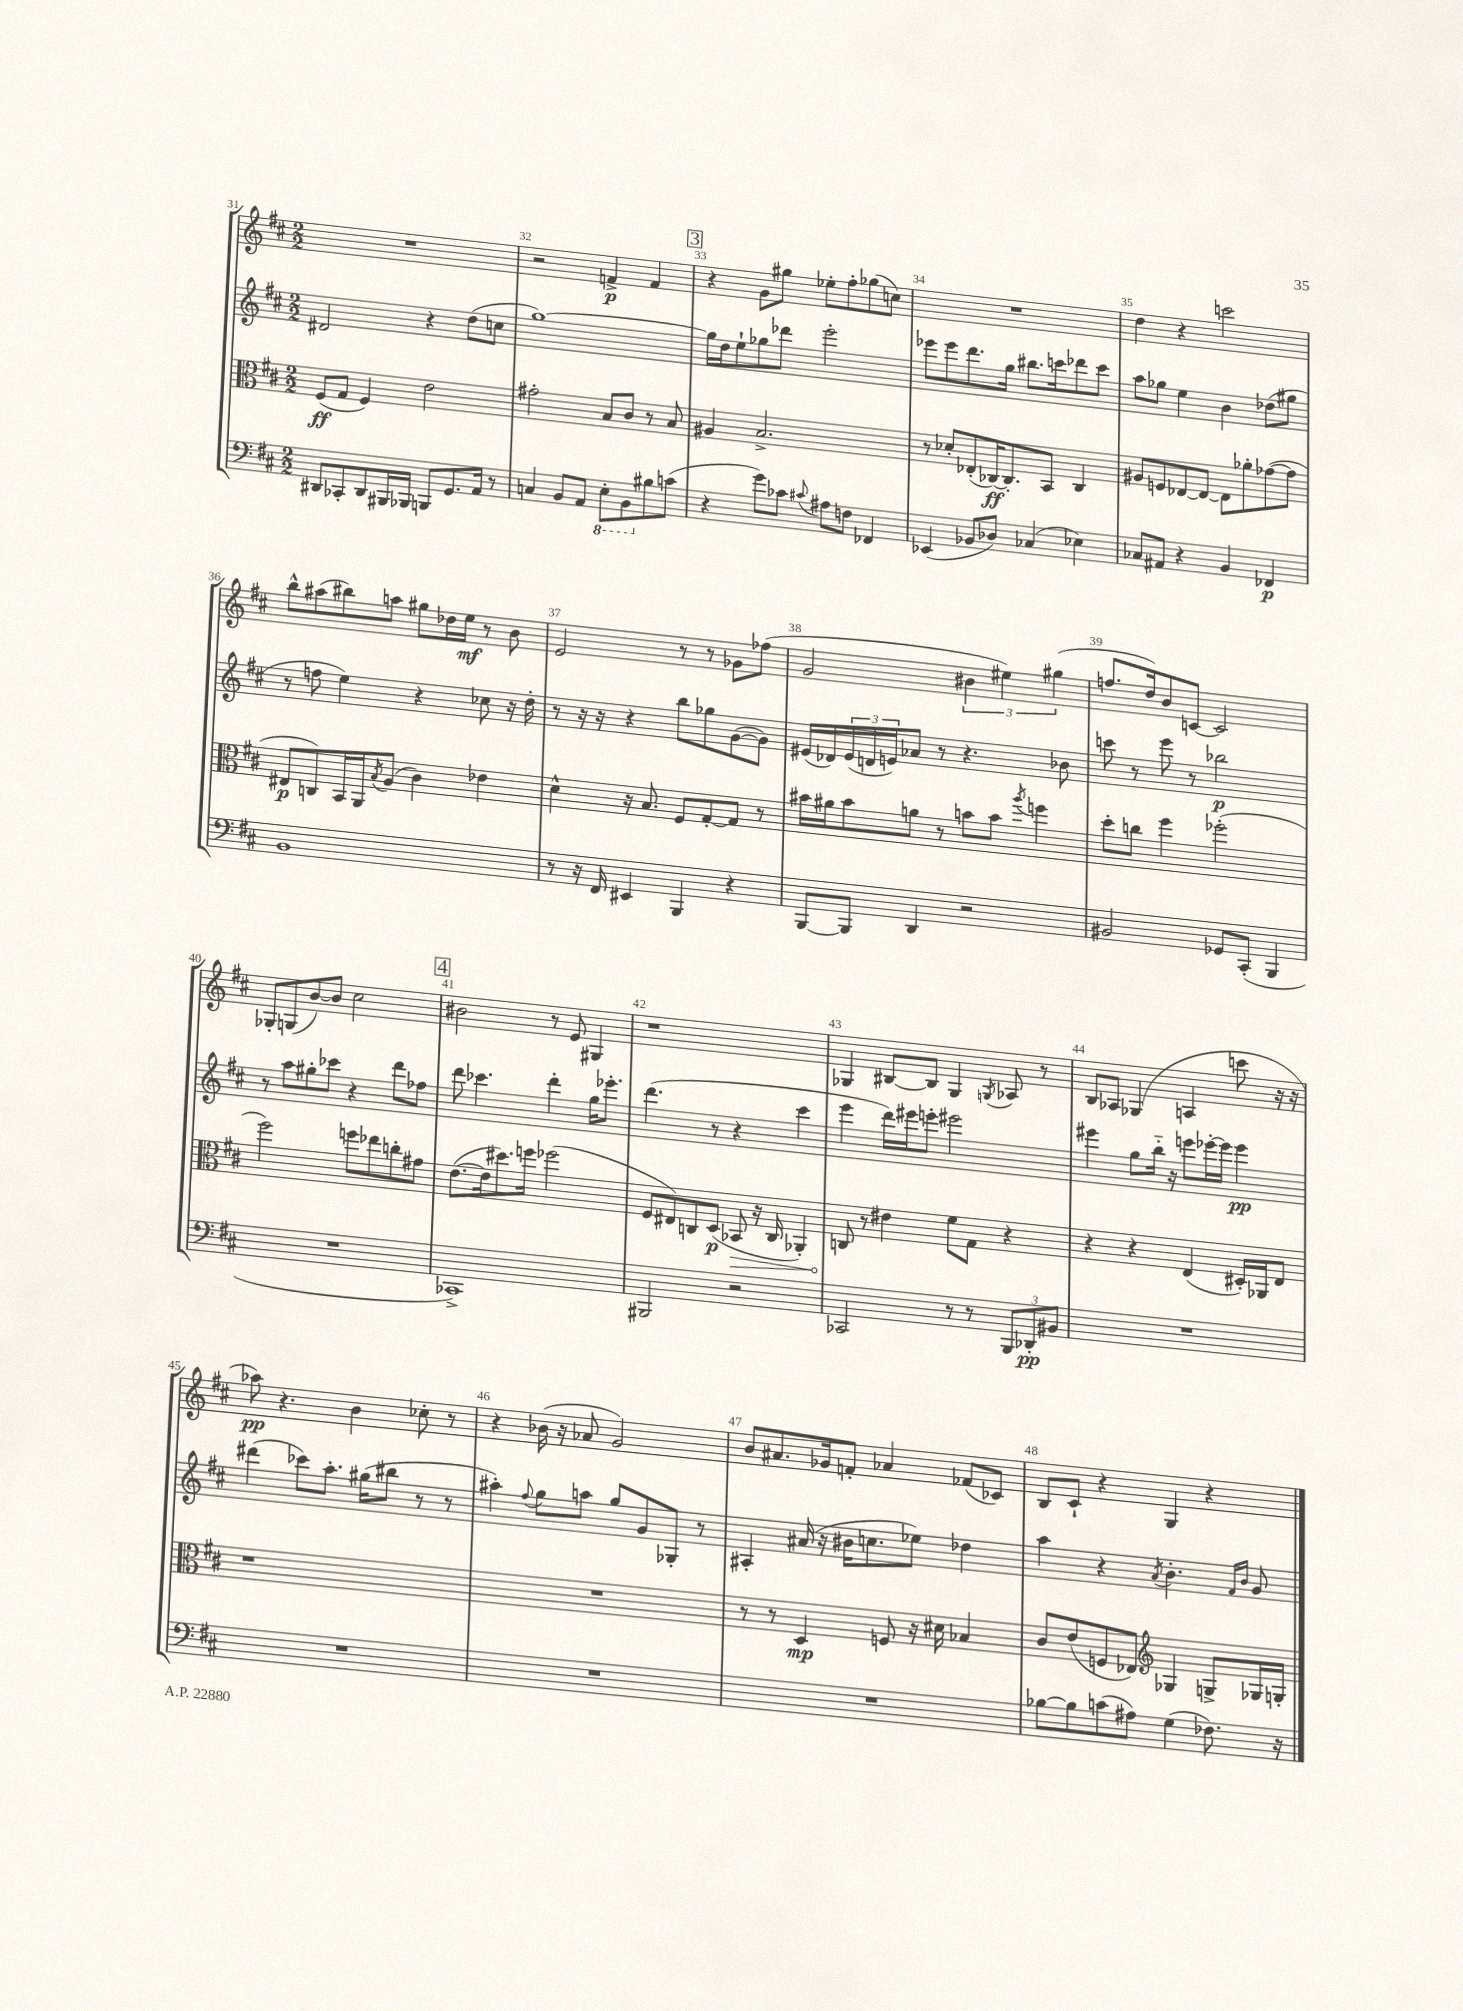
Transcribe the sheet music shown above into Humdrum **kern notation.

**kern	**dynam	**kern	**dynam	**kern	**dynam	**kern	**dynam
*part4	*part4	*part3	*part3	*part2	*part2	*part1	*part1
*staff4	*staff4	*staff3	*staff3	*staff2	*staff2	*staff1	*staff1
*clefF4	*	*clefC3	*	*clefG2	*	*clefG2	*
*k[f#c#]	*	*k[f#c#]	*	*k[f#c#]	*	*k[f#c#]	*
*M2/2	*	*M2/2	*	*M2/2	*	*M2/2	*
=31	=31	=31	=31	=31	=31	=31	=31
8DD#X/L	.	(8F#/L	ff	2d#X/	.	1r	.
8CC-X'/	.	8G/J	.	.	.	.	.
8DD#/	.	4F#/)	.	.	.	.	.
16BBB#X/L	.	.	.	.	.	.	.
16BBB-X/JJ	.	.	.	.	.	.	.
8BBBn/L	.	2e\	.	4r	.	.	.
8.GG/	.	.	.	.	.	.	.
.	.	.	.	(8dd\L	.	.	.
16AA/Jk	.	.	.	.	.	.	.
8r	.	.	.	8ccn\J	.	.	.
=32	=32	=32	=32	=32	=32	=32	=32
4Cn/	.	2g#X'\	.	[1gg)	.	2r	.
8BB/L	.	.	.	.	.	.	.
8AA/J	.	.	.	.	.	.	.
*8ba	*	*	*	*	*	*	*
8EE'\L	.	8B/L	.	.	.	4fn^/	p
8BBB\	.	8c#/J	.	.	.	.	.
*X8ba	*	*	*	*	*	*	*
8B#X\	.	8r	.	.	.	4f/	.
(8cn\J	.	8B/	.	.	.	.	.
!!LO:REH:place=s1:t=3
=33	=33	=33	=33	=33	=33	=33	=33
4r	.	4A#X/	.	16gg\LL]	.	4r	.
.	.	.	.	16dd\J	.	.	.
.	.	.	.	8ee`\	.	.	.
8g\L)	.	2.B^/	.	8gg-X\	.	8g\L	.
8c-X\J	.	.	.	8ddd-X\J	.	8gg#X\J	.
8qqc#X/	.	.	.	.	.	.	.
8A#X\L	.	.	.	2eee'\	.	8ee-X'\L	.
8Fn\J	.	.	.	.	.	8ff#'\	.
4FF-X/	.	.	.	.	.	(8gg-X\	.
.	.	.	.	.	.	8ccn\J)	.
=34	=34	=34	=34	=34	=34	=34	=34
(4EE-X/	.	8r	.	8eee-X\L	.	1r	.
.	.	8d-X'/L	.	8eee-\	.	.	.
8BB-X/L	.	(8E-X'/	.	8.ddd\	.	.	.
8D-X/J)	.	[16C-X/K)	ff	.	.	.	.
.	.	8.C-'/]	.	16gg\Jk	.	.	.
(4C-X/	.	.	.	8.bb#X\L	.	.	.
.	.	8BB/J	.	.	.	.	.
.	.	.	.	16cccn\k	.	.	.
4E-X\)	.	4C-/	.	8ddd-X\	.	.	.
.	.	.	.	8ccc\J	.	.	.
=35	=35	=35	=35	=35	=35	=35	=35
8C-X/L	.	8A#X/L	.	8aa\L	.	4dd\	.
8AA#X/J	.	8Fn/	.	8gg-X\J	.	.	.
4r	.	[8E-X/	.	4ee\	.	4r	.
.	.	8E-/J_	.	.	.	.	.
4BB/	.	8E-\L]	.	4b\	.	2cccn\	.
.	.	8a-X'\	.	.	.	.	.
4FF-X/	p	([8g-X\	.	(8dd-X\L	.	.	.
.	.	8g-\J]	.	8gg#X\J	.	.	.
!!LO:LB:g=z
=36	=36	=36	=36	=36	=36	=36	=36
1BB	.	8E#X/L	p	8r	.	8bb^^\L	.
.	.	8Cn/)	.	8ffn\	.	(8aa#X\	.
.	.	16BB/L	.	4ee\)	.	8bb#X\)	.
.	.	16AA/J	.	.	.	.	.
.	.	8qB/	.	.	.	.	.
.	.	(8A/J	.	.	.	8aan\J	.
.	.	4c#\)	.	4r	.	8gg#X\L	.
.	.	.	.	.	.	16dd-X\L	.
.	.	.	.	.	.	16ee\JJ	mf
.	.	4e-X\	.	8cc-X\	.	8r	.
.	.	.	.	16r	.	8b\	.
.	.	.	.	16dd'\	.	.	.
=37	=37	=37	=37	=37	=37	=37	=37
8r	.	4d^^\	.	8r	.	2e/	.
16r	.	.	.	16r	.	.	.
16FF#/	.	.	.	16r	.	.	.
4EE#X/	.	16r	.	4r	.	.	.
.	.	8.B/	.	.	.	.	.
4BBB/	.	8F#/L	.	8bb\L	.	8r	.
.	.	[8G'/	.	8gg-X\	.	8r	.
4r	.	8G/J]	.	([8g\	.	8g-X\L	.
.	.	8r	.	8g\J])	.	(8ff-X\J	.
=38	=38	=38	=38	=38	=38	=38	=38
[8BBB/L	.	16b#X\LL	.	(16e#X/LL	.	2g/	.
.	.	16a#X\J	.	16d-X/)	.	.	.
8BBB/J]	.	8b#\	.	(24e#/	.	.	.
.	.	.	.	24dn/	.	.	.
.	.	.	.	24en/J)	.	.	.
4DD/	.	8an\J	.	8a-X/J	.	.	.
.	.	8r	.	8r	.	.	.
2r	.	8bn\L	.	4.r	.	6b#X\	.
.	.	8b\J	.	.	.	.	.
.	.	.	.	.	.	6ee#X\)	.
.	.	8qaa/	.	.	.	.	.
.	.	4ffn\	.	.	.	.	.
.	.	.	.	.	.	(6gg#X\	.
.	.	.	.	8b-X\	.	.	.
=39	=39	=39	=39	=39	=39	=39	=39
2BB#X/	.	8dd'\L	.	8cccn\	.	8.ffn/L	.
.	.	8ccn\J	.	8r	.	.	.
.	.	.	.	.	.	16dd/k)	.
.	.	4ff#\	.	8eee\	.	8b/	.
.	.	.	.	8r	.	[8cn/J	.
8GG-X/L	.	(2ff-X'\	.	2bb-X\	p	2c/]	.
(8CC#'/J	.	.	.	.	.	.	.
4BBB/	.	.	.	.	.	.	.
!!LO:LB:g=z
=40	=40	=40	=40	=40	=40	=40	=40
1r	.	2ff#\)	.	8r	.	8G-X'/L	.
.	.	.	.	8aa\L	.	(8Gn/	.
.	.	.	.	8gg#X'\	.	[8b/)	.
.	.	.	.	8ccc-X\J	.	8b/J]	.
.	.	8ffn\L	.	4r	.	2cc#\	.
.	.	8ee-X\	.	.	.	.	.
.	.	8ccn'\	.	8ddd\L	.	.	.
.	.	8g#X\J	.	8ff-X\J	.	.	.
!!LO:REH:place=s1:t=4
=41	=41	=41	=41	=41	=41	=41	=41
1CC-X^)	.	([8.e\L	.	8ddd\	.	2b#X\	.
.	.	.	.	4.ccc-X\	.	.	.
.	.	16e\k]	.	.	.	.	.
.	.	8.dd#X\)	.	.	.	.	.
.	.	16ffn\Jk	.	.	.	.	.
.	.	(2ff-X\	.	4ddd'\	.	8r	.
.	.	.	.	.	.	8e/	.
.	.	.	.	16gg\KL	.	4G#X/	.
.	.	.	.	8.eee-X'\J	.	.	.
=42	=42	=42	=42	=42	=42	=42	=42
2BBB#X/	.	8F#/L	.	(4.ddd\	.	1r	.
.	.	8E#X/)	.	.	.	.	.
.	.	8Cn/	.	.	.	.	.
.	.	(8D/J	p	8r	.	.	.
!	!	!	!LO:HP:b	!	!	!	!
2r	.	8BB-X/	>	4r	.	.	.
.	.	16r	.	.	.	.	.
.	.	16C/	.	.	.	.	.
.	.	4AA-X'/)	.	4ccc#\	.	.	.
=43	=43	=43	=43	=43	=43	=43	=43
2CC-X/	.	8Cn/	.	4eee\	.	4G-X/	.
.	.	8r	]	.	.	.	.
.	.	4e#X\	.	16ddd\LL)	.	[8B#X/L	.
.	.	.	.	16eee#X\J	.	.	.
.	.	.	.	8eeen'\J	.	8B#/J]	.
8r	.	8f#\L	.	2eee#X\	.	4G-/	.
8r	.	8G\J	.	.	.	.	.
.	.	.	.	.	.	8qGn/	.
12BBB/L	.	4r	.	.	.	8A-X/	.
12DD-X'/	pp	.	.	.	.	.	.
.	.	.	.	.	.	8r	.
12BB#X/J	.	.	.	.	.	.	.
=44	=44	=44	=44	=44	=44	=44	=44
1r	.	4r	.	4eee#X\	.	8B/L	.
.	.	.	.	.	.	8A-X/J	.
.	.	4r	.	8gg\L	.	(4G-X/	.
.	.	.	.	16bb\Jk	.	.	.
.	.	.	.	16r	.	.	.
.	.	(4E/	.	8eeen\L	.	4An/	.
.	.	.	.	[16eee-X'\L	.	.	.
.	.	.	.	16eee-\JJ]	.	.	.
.	.	16D#X'/LL)	.	4eee-\	pp	8cccn\	.
.	.	16AA-X/J	.	.	.	.	.
.	.	8E/J	.	.	.	16r	.
.	.	.	.	.	.	16r	.
!!LO:LB:g=z
=45	=45	=45	=45	=45	=45	=45	=45
1r	.	1r	.	(4ddd#X\	.	8aa-X\)	pp
.	.	.	.	.	.	4.r	.
.	.	.	.	8ccc-X\L)	.	.	.
.	.	.	.	8.aa'\J	.	.	.
.	.	.	.	.	.	4b\	.
.	.	.	.	(16gg#X\KL	.	.	.
.	.	.	.	8bb#X\J	.	.	.
.	.	.	.	8r	.	8cc-X'\	.
.	.	.	.	8r	.	8r	.
=46	=46	=46	=46	=46	=46	=46	=46
1r	.	1r	.	4aa#X'\)	.	4r	.
.	.	.	.	8qqff#/	.	.	.
.	.	.	.	8gg\L	.	(16b-X\	.
.	.	.	.	.	.	16r	.
.	.	.	.	8aan\J	.	8a-X/	.
.	.	.	.	8gg/L	.	2g/)	.
.	.	.	.	8g/	.	.	.
.	.	.	.	8G-X'/J	.	.	.
.	.	.	.	8r	.	.	.
=47	=47	=47	=47	=47	=47	=47	=47
1r	.	8r	.	4A#X'/	.	8b/L	.
.	.	8r	.	.	.	8.a#X/	.
.	.	4D/	mp	(16a#X/	.	.	.
.	.	.	.	16r	.	16g-X/k	.
.	.	.	.	16b#X\KL	.	8fn'/J	.
.	.	.	.	8.ccn\	.	.	.
.	.	8Fn/	.	.	.	4a-X/	.
.	.	16r	.	8ee-X\J)	.	.	.
.	.	16d#X\	.	.	.	.	.
.	.	4B-X/	.	4dd-X\	.	(8f-X/L	.
.	.	.	.	.	.	8c-X/J)	.
=48	=48	=48	=48	=48	=48	=48	=48
[8B-X\L	.	8c#/L	.	4aa\	.	8B/L	.
8B-\]	.	(8e/	.	.	.	8c#`/J	.
(8cn\	.	8Fn/	.	4r	.	4r	.
8A#X\J)	.	8E-X/J)	.	.	.	.	.
*	*	*clefG2	*	*	*	*	*
.	.	.	.	8qa/	.	.	.
(4G\	.	4G-X/	.	4.b'\	.	4G/	.
8.F-X\)	.	8Gn^/L	.	.	.	4r	.
.	.	.	.	16qqf#/LL	.	.	.
.	.	.	.	16qqb/JJ	.	.	.
.	.	16G-X/L	.	8g/	.	.	.
16r	.	16Gn'/JJ	.	.	.	.	.
==	==	==	==	==	==	==	==
*-	*-	*-	*-	*-	*-	*-	*-
